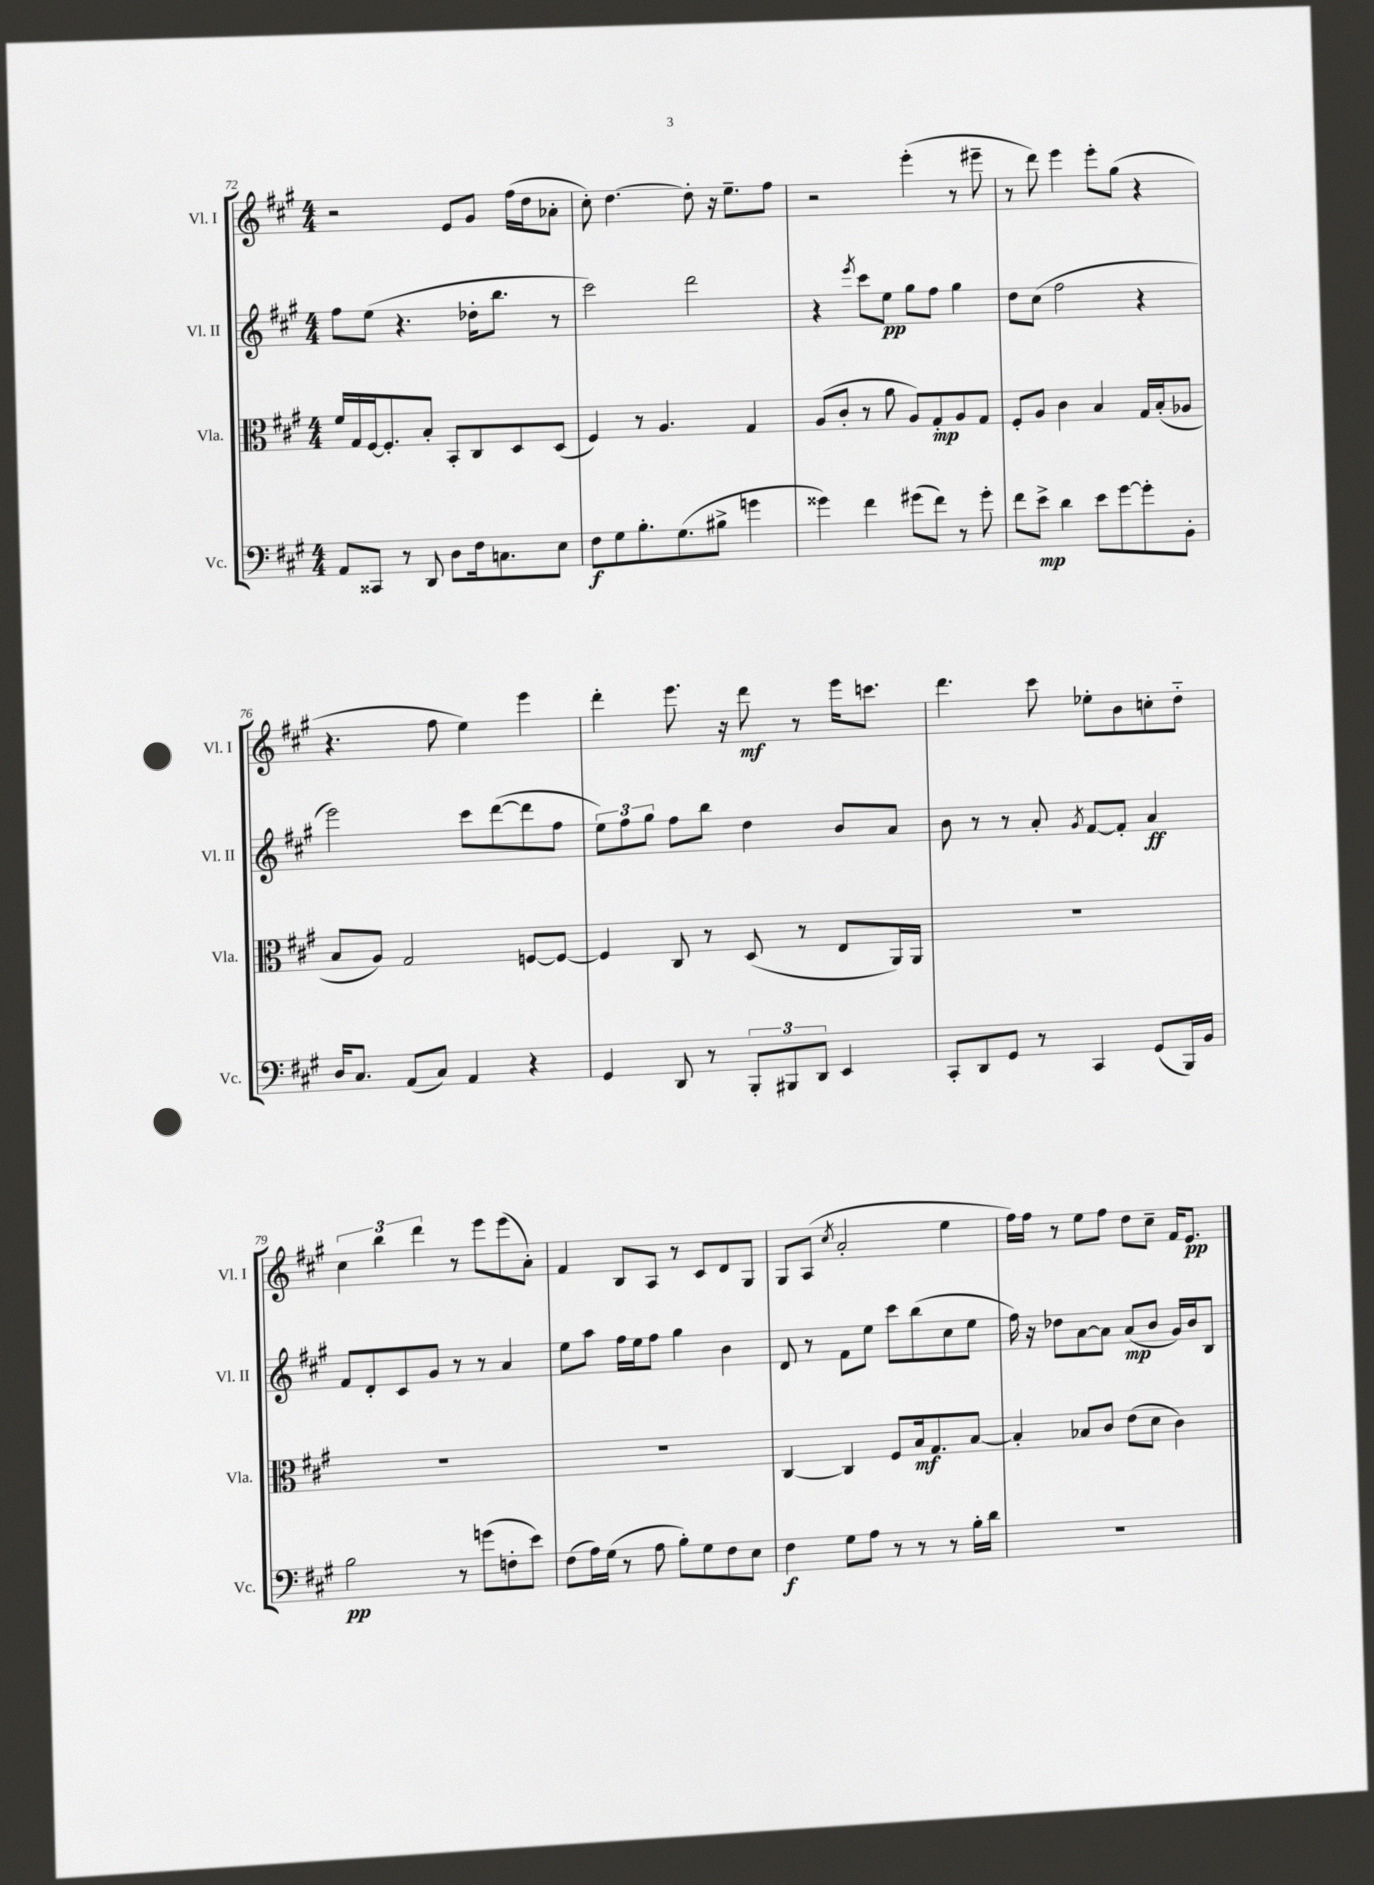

**kern	**kern	**kern	**kern
*staff4	*staff3	*staff2	*staff1
*clefF4	*clefC3	*clefG2	*clefG2
*k[f#c#g#]	*k[f#c#g#]	*k[f#c#g#]	*k[f#c#g#]
*M4/4	*M4/4	*M4/4	*M4/4
8AA	16f#	8ff#	2r
.	16G#	.	.
8CC##	[16F#	(8ee	.
.	8.F#']	.	.
8r	.	4.r	.
8DD	8B'	.	.
8D	8BB'	.	8e
16F#	8C#	16dd-'	8g#
8.C	.	8.bb	.
.	8D	.	(16ff#
.	.	.	16dd
8E	(8D	8r	8a-'
=	=	=	=
8F#	4F#)	2ccc#)	8cc#')
8G#	.	.	[4.dd
8.B'	8r	.	.
.	4.A	.	.
(8.G#	.	.	.
.	.	2ddd	8dd']
8B#^	.	.	16r
.	.	.	8.ee~
4g	4G#	.	.
.	.	.	8ff#
=	=	=	=
4g##)	(8A	4r	2r
.	8c#'	.	.
.	.	8qeee	.
4f#	8r	8ccc#	.
.	8a	8ee	.
(8g#	8A)	8gg#	(4eee'
8f#)	8G#'	8ff#	.
8r	8A	4gg#	8r
8g#'	8G#	.	8eee#~
=	=	=	=
8f#	8F#'	8dd	8r
8e^	8A	(8cc#	8ddd)
4d	4c#	2ff#	4eee
8e	4B	.	8eee'
[8g#	.	.	(8gg#
8g#']	16G#	4r	4r
.	(16B'	.	.
8BB'	8A-	.	.
=	=	=	=
16D	8B	2eee)	4.r
8.C#	.	.	.
.	8A)	.	.
(8AA	2G#	.	.
8C#)	.	.	8ff#
4AA	.	8ccc#	4ee)
.	.	([8ddd	.
4r	[8F	8ddd]	4eee
.	8F_	8ff#	.
=	=	=	=
4GG#	4F]	12ee)	4ddd'
.	.	12ff#	.
.	.	12gg#	.
8DD	8C#	8ff#	8.eee
8r	8r	8bb	.
.	.	.	16r
12BBB'	(8D	4dd	8ddd
12BBB#	.	.	.
.	8r	.	8r
12DD	.	.	.
4EE	8E	8b	16eee
.	.	.	8.ccc
.	16AA)	8a	.
.	16AA	.	.
=	=	=	=
8CC#'	1r	8b	4.ddd
8DD	.	8r	.
8GG#	.	8r	.
8r	.	8a'	8ccc#
.	.	8qg#	.
4CC#	.	[8f#	8ee-'
.	.	8f#']	8b
(8GG#	.	4a	8cc'
16BBB)	.	.	8dd'~
16BB	.	.	.
=	=	=	=
2B	1r	8f#	6cc#
.	.	8d'	.
.	.	.	6bb
.	.	8c#	.
.	.	.	6ddd
.	.	8g#	.
8r	.	8r	8r
(8g	.	8r	8eee
8F'	.	4a	(8eee
8e)	.	.	8a')
=	=	=	=
(8F#	1r	8ee	4f#
16A)	.	8aa	.
(16G#	.	.	.
8r	.	16ff#	8B
.	.	16ee	.
8A	.	8ff#	8A
8B')	.	4gg#	8r
8G#	.	.	8c#
8F#	.	4b	8d
8E	.	.	8G#
=	=	=	=
4F#	[4C#	8d	8G#
.	.	8r	(8A
.	.	.	8qcc#
8G#	4C#]	8f#	2a'
8A	.	8ee	.
8r	8F#	8ccc#	.
8r	16B	(8bb	.
.	8.G#	.	.
8r	.	8cc#	4ee
16B'	[8B	8ee	.
16d	.	.	.
=	=	=	=
1r	4B']	16ff#)	16ff#)
.	.	16r	16ff#
.	.	8dd-	8r
.	8B-	[8a	8ee
.	8c#	8a]	8ff#
.	(8e	(8a	8dd
.	8d	8b	8cc#~
.	4c#)	16g#)	16f#
.	.	16b	8.e
.	.	8B	.
==	==	==	==
*-	*-	*-	*-
